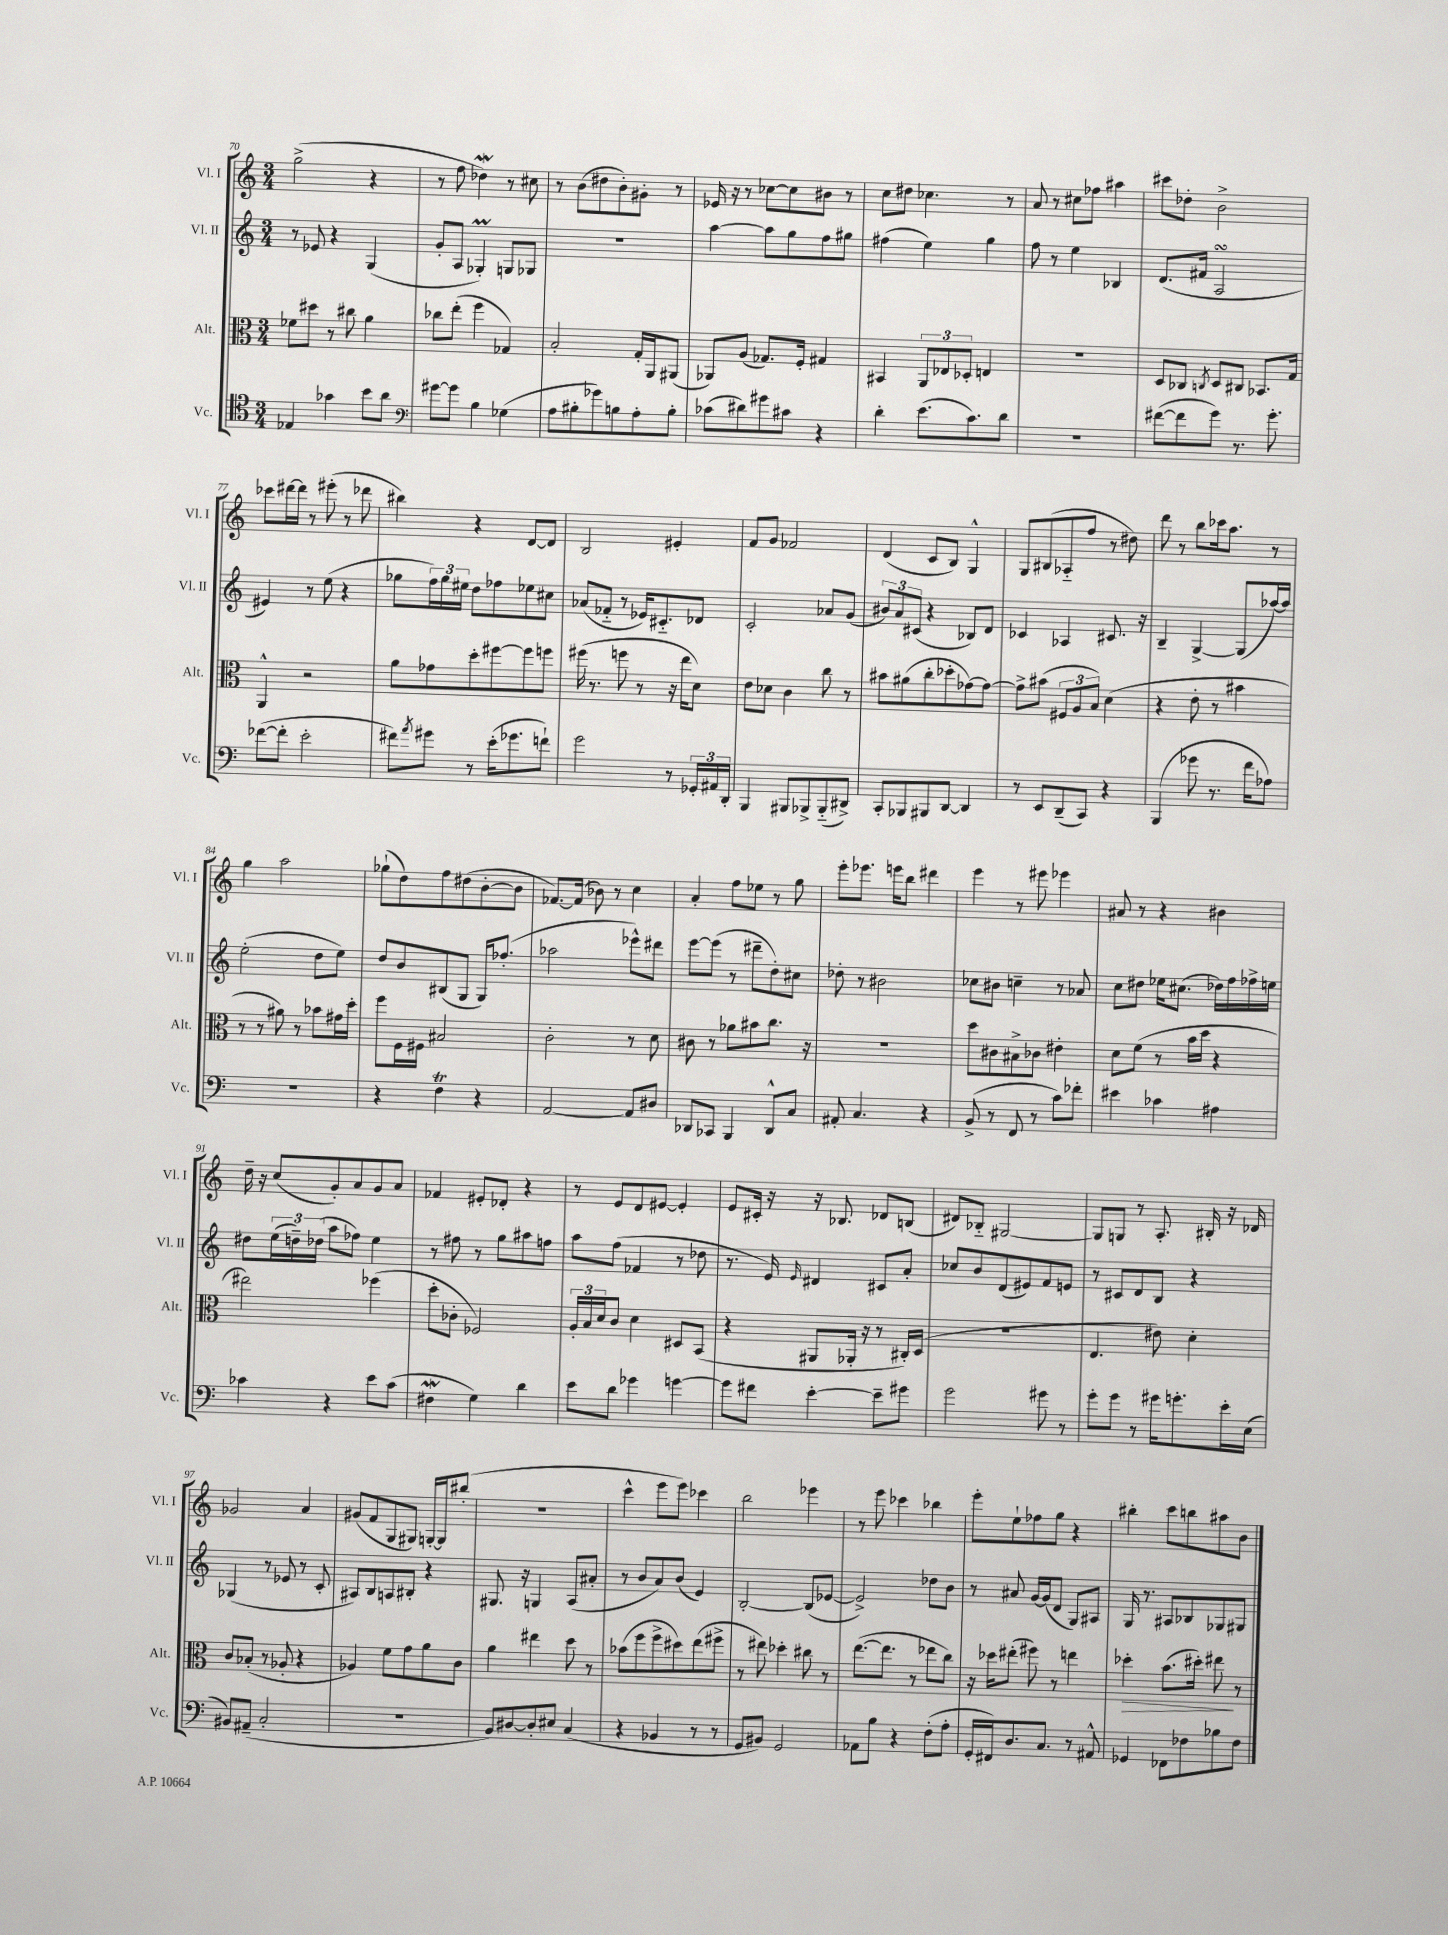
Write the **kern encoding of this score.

**kern	**kern	**kern	**kern
*staff4	*staff3	*staff2	*staff1
*clefC4	*clefC3	*clefG2	*clefG2
*k[]	*k[]	*k[]	*k[]
*M3/4	*M3/4	*M3/4	*M3/4
4E-/	8f-\L	8r	(2gg^\
.	8dd#\J	8e-/	.
4g-\	8r	4r	.
.	8cc#\	.	.
8b\L	4a\	(4G/	4r
8a\J	.	.	.
=	=	=	=
*clefF4	*	*	*
[8g#\L	8cc-\L	8g'/L	8r
8g#\]J	(8ee'\J	8A/J	8ff\
4B\	4ff\	4G-'/)	4dd-\)
(4G-\	4G-/)	8G/L	8r
.	.	8G-/J	8cc#\
=	=	=	=
8A\L	2B'/	2.r	8r
8B#'\	.	.	(8b\L
8g-\)	.	.	8dd#\
8B\	.	.	8b'\)
8A'\	16G'/LL	.	8g#'\J
.	16AA/J	.	.
8B'\J	(8AA#/J	.	8r
=	=	=	=
(8c-\L	8AA-/L)	[4aa\	16e-/
.	.	.	16r
8d#\)	(8A/J	.	8r
8g#\	8.G-/L)	8aa\]L	[8cc-\L
8c#\J	.	8gg\	8cc-\]
.	16F'/Jk	.	.
4r	4G#/	8ff\	8b#\J
.	.	8gg#\J	8r
=	=	=	=
4d'\	4BB#/	(4ff#\	8cc\L
.	.	.	8dd#\J
(8.e\L	12AA/L	4ee\)	4.cc-\
.	12E-/	.	.
.	12D-'/J	.	.
8.c\)	.	.	.
.	4E/	4gg\	.
8d\J	.	.	8r
=	=	=	=
2.r	2.r	8ff\	8a/
.	.	8r	8r
.	.	4ee\	8cc#\L
.	.	.	8ff-\J
.	.	4B-/	4aa#\
=	=	=	=
([8f#\L	8D/L	(8.d/L	8ccc#\L
8f#\]	8C-/J	.	8dd-'\J
.	.	16f#/Jk	.
.	8qC/	.	.
8g\J)	8D/L	2A/	2b^\
8.r	8C#/J	.	.
.	8.BB-/L	.	.
8.g'\	.	.	.
.	16G/Jk	.	.
=	=	=	=
([8f-\L	4AA^^/	4e#/)	8ccc-\L
8f-'\]J	.	.	[16ddd#\L
.	.	.	16ddd#\]JJ
2e'\	2r	8r	8r
.	.	(8ee\	(8eee#'\
.	.	4r	8r
.	.	.	8ddd-\
=	=	=	=
8f#\L)	8a\L	8gg-\L	4bb#\)
8qa/	.	.	.
8g#\J	8g-\	24ff\L)	.
.	.	24gg-\	.
.	.	24ee#\JJ	.
8r	8dd'\	8dd\L	4r
(16e'\LK	[8ff#\	8ff-\	.
8.g-\	.	.	.
.	8ff#\]	8ee-\	[8d/L
8f`\J)	8ff\J	8cc#\J	8d/]J
=	=	=	=
2g\	(16ff#\	(8a-/L	2B/
.	8.r	.	.
.	.	8f-'~/J	.
.	8ff\	8r	.
.	8r	16e-/LK)	.
.	.	8.c#'~/	.
8r	16r	.	4e#'/
.	16ee\LK	.	.
24GG-'/LL	8d\J)	8d-/J	.
24AA#/	.	.	.
24DD'/JJ	.	.	.
=	=	=	=
4BBB/	8e\L	2c'/	8f/L
.	8d-\J	.	8g/J
8BBB#/L	4c\	.	2f-/
8BBB-^/	.	.	.
(8BBB-'~/	8cc\	8a-/L	.
8DD#^/J)	8r	(8g/J	.
=	=	=	=
8CC'/L	8b#\L	12b#/L)	(4d/
.	.	12a/	.
8BBB-/	(8a#\	.	.
.	.	(12c#/J	.
8BBB#/	8cc'\	4r	8c/L
[8DD/J	8dd-'\	.	8B/J)
4DD/]	[8g-\)	8B-/L)	4G^^/
.	8g-\_J	8d/J	.
=	=	=	=
8r	8g-^\]L	4c-/	8G/L
8EE/L	(8b#\J	.	(8B#/
(8DD~/	12F#/L	4A-/	8A-'~/
.	12A/	.	.
8CC/J)	.	.	8ff/J
.	12B/J)	.	.
4r	(4d\	8.c#/	8r
.	.	.	8dd#\)
.	.	16r	.
=	=	=	=
(4BBB/	4r	4B~/	8ddd\
.	.	.	8r
8g-\	8e'\	[4G^/	8bb\L
8.r	8r	.	16ccc-\k
.	.	.	8.aa\J
.	4b#\	(8G/]L	.
16f\LK	.	.	.
8A-\J)	.	[16aa-/L)	8r
.	.	16aa-/]JJ	.
=	=	=	=
2.r	8r	(2ee'\	4gg\
.	8r	.	.
.	8a#\)	.	2aa\
.	8r	.	.
.	8b-\L	8dd\L	.
.	16g#\L	8ee\J)	.
.	16dd'\JJ	.	.
=	=	=	=
4r	8ff\L	8dd/L	(8gg-`\L
.	16F\L	8b/	8dd\)
.	16F#\JJ	.	.
4F\	2B#/	(8B#/	8ff\
.	.	8G/J	(8dd#\
4r	.	16G/LK)	[8b'\
.	.	(8.ff-'/J	.
.	.	.	8b\]J
=	=	=	=
[2AA/	2c'\	2aa-\	[8.f-/L)
.	.	.	(16f-/]Jk
.	.	.	8b-\)
.	.	.	8r
8AA/]L	8r	8eee-^^\L)	4cc\
8D#/J	8d\	8ddd#\J	.
=	=	=	=
8DD-/L	8c#\	[8eee\L	4a'/
8CC-/J	8r	(8eee\]J	.
4BBB/	8a-\L	8r	8ff\L
.	8b#\	8ddd#~\L	8ee-\J
8DD-^^/L	8.cc\J	8dd'\)	8r
8C/J	.	8cc#\J	8gg\
.	16r	.	.
=	=	=	=
8AA#'/	2.r	8dd-'\	8eee'\L
4.C/	.	8r	8.eee-\J
.	.	2b#\	.
.	.	.	16eee\LK
.	.	.	8bb\J
4r	.	.	4ddd#\
=	=	=	=
(8BB^/	8dd\L	8cc-\L	4eee\
8r	8c#\	8b#\J	.
8FF/	8B#^\	4cc~\	8r
8r	8c-\J	.	8eee#\
8c\L)	4e#'\	8r	4eee-\
8f-'\J	.	8a-/	.
=	=	=	=
4e#\	8d\L	8cc\L	8a#/
.	(8f\J	8dd#\J	8r
4c-\	8r	16ee-\LK	4r
.	.	(8.cc#\J	.
.	16b\LL	.	.
.	16dd\JJ	.	.
4A#\	4r	16dd-\LL)	4b#\
.	.	16ff\	.
.	.	16ff-^\	.
.	.	16ee\JJ	.
=	=	=	=
4c-\	2ee#\)	8dd#\L	16dd~\
.	.	.	16r
.	.	(24ee\L	(8cc/L
.	.	24dd~\)	.
.	.	(24dd-\JJ	.
4r	.	8aa\L	8g'/)
.	.	8ff-\J)	8a/
8e\L	(4ff-\	4ee\	8g/
(8c-\J	.	.	8a/J
=	=	=	=
4F#\	8dd'\L	8r	4f-/
.	8c-'\J	8ff#\	.
4G\)	2F-/)	8r	8e#'/L
.	.	8gg\L	8d-'/J
4d\	.	8aa#\	4r
.	.	8ff\J	.
=	=	=	=
8e\L	24A'/LL	8aa\L	8r
.	24B/	.	.
.	24d/J	.	.
8d\J	8c/J	(8ff\J	8e/L
4g-\	4d\	4f-/	8d/
.	.	.	[8e#/J
[4g\	8D#/L	8r	4e#'/]
.	(8BB/J	8dd-\	.
=	=	=	=
8g\]L	4r	8.r	8e/L
8f#\J	.	.	16c#'/Jk
.	.	16e/)	16r
.	.	16qqe/	.
[4e'\	8AA#/L	4d#/	16r
.	.	.	8.B-/
.	16AA-'/Jk	.	.
.	16r	.	.
8e~\]L	8r	8c#/L	8d-/L
8g#\J	16C#'/LL)	8a'/J	(8B/J
.	(16D/JJ	.	.
=	=	=	=
2g\	2.r	8cc-/L	8d#/L)
.	.	8b/	8B-'~/J
.	.	(8d/	[2G#/
.	.	8e#/)	.
8g#\	.	8f/	.
8r	.	8e/J	.
=	=	=	=
8g'\L	4.E/	8r	8G#/]L
8g\J	.	8c#/L	8G/J
8r	.	8d/	8r
16g#\LK	8e#\)	8B/J	8.A'/
8.g'\	.	.	.
.	4d'\	4r	.
.	.	.	16B#'/
16e'\L	.	.	16r
(16E\JJ	.	.	16d-/
=	=	=	=
8BB#/L)	8c/L	(4G-/	2g-/
(8AA#~/J	(8B-'/J	.	.
2C'/	8r	8r	.
.	8A-'/	8e-/	.
.	4r	8r	4a/
.	.	8c'/	.
=	=	=	=
2.r	4A-/)	8A#/L)	(8g#/L
.	.	8B/	8f/
.	8f\L	8A/	8G/
.	8g\	8B#'/J	8G#/J)
.	8a\	4r	[16G'/LL
.	.	.	16G/]J
.	8c\J	.	(8bb#'/J
=	=	=	=
8BB/L)	4a\	8.G#/	2.r
[8D#/	.	.	.
.	.	16r	.
8D#'/]	4ee#\	4G/	.
8E#/J	.	.	.
(4C/	8dd\	(8A/L	.
.	8r	8a#'/J	.
=	=	=	=
4r	(8b-\L	8r	4ccc^^\
.	8ff\	8b/L	.
4BB-/	8ff^\	8a/)	8eee\L
.	8dd#\)	(8b/J	8eee\J)
8r	(8ee\	4e/)	4ccc-\
8r	8ff#^\J	.	.
=	=	=	=
8GG/L	8r	[2B'/	2bb\
8BB#/J)	8ee#\)	.	.
2GG/	4dd-'\	.	.
.	8cc#\	(8B/]L	4eee-\
.	8r	[8e-/J	.
=	=	=	=
8AA-\L	([8.ee\L	2e-^/])	8r
8B\J	.	.	8eee\
.	8.ee\]J	.	.
4r	.	.	4ccc-\
.	8r	.	.
(8F'\L	8ee-\L	8dd-\L	4bb-\
8A'\J	8cc\J)	8b\J	.
=	=	=	=
16GG'/LL	16r	8r	8eee'\L
16FF#/J)	16dd-\LK	.	.
8.D/	(8ee#'\J	8a#/	8ee`\
.	8ff#\)	[16g/LL	8ff-\
8.C/J	.	(16g/]J	.
.	8r	8d/J	8gg\J
8r	4ee\	8G/L)	4r
8AA#^^/	.	8A#/J	.
=	=	=	=
4GG-/	4dd-'\	16G/	4bb#'\
.	.	8.r	.
8FF-\L	(8.b\L	8A#/L	8ccc\L
8F-\	.	8B-/	8bb\
.	16dd#'\Jk)	.	.
8B-\	8ee#\	8G-/	8aa#\
8F-\J	8r	8G#/J	8b\J
==	==	==	==
*-	*-	*-	*-
